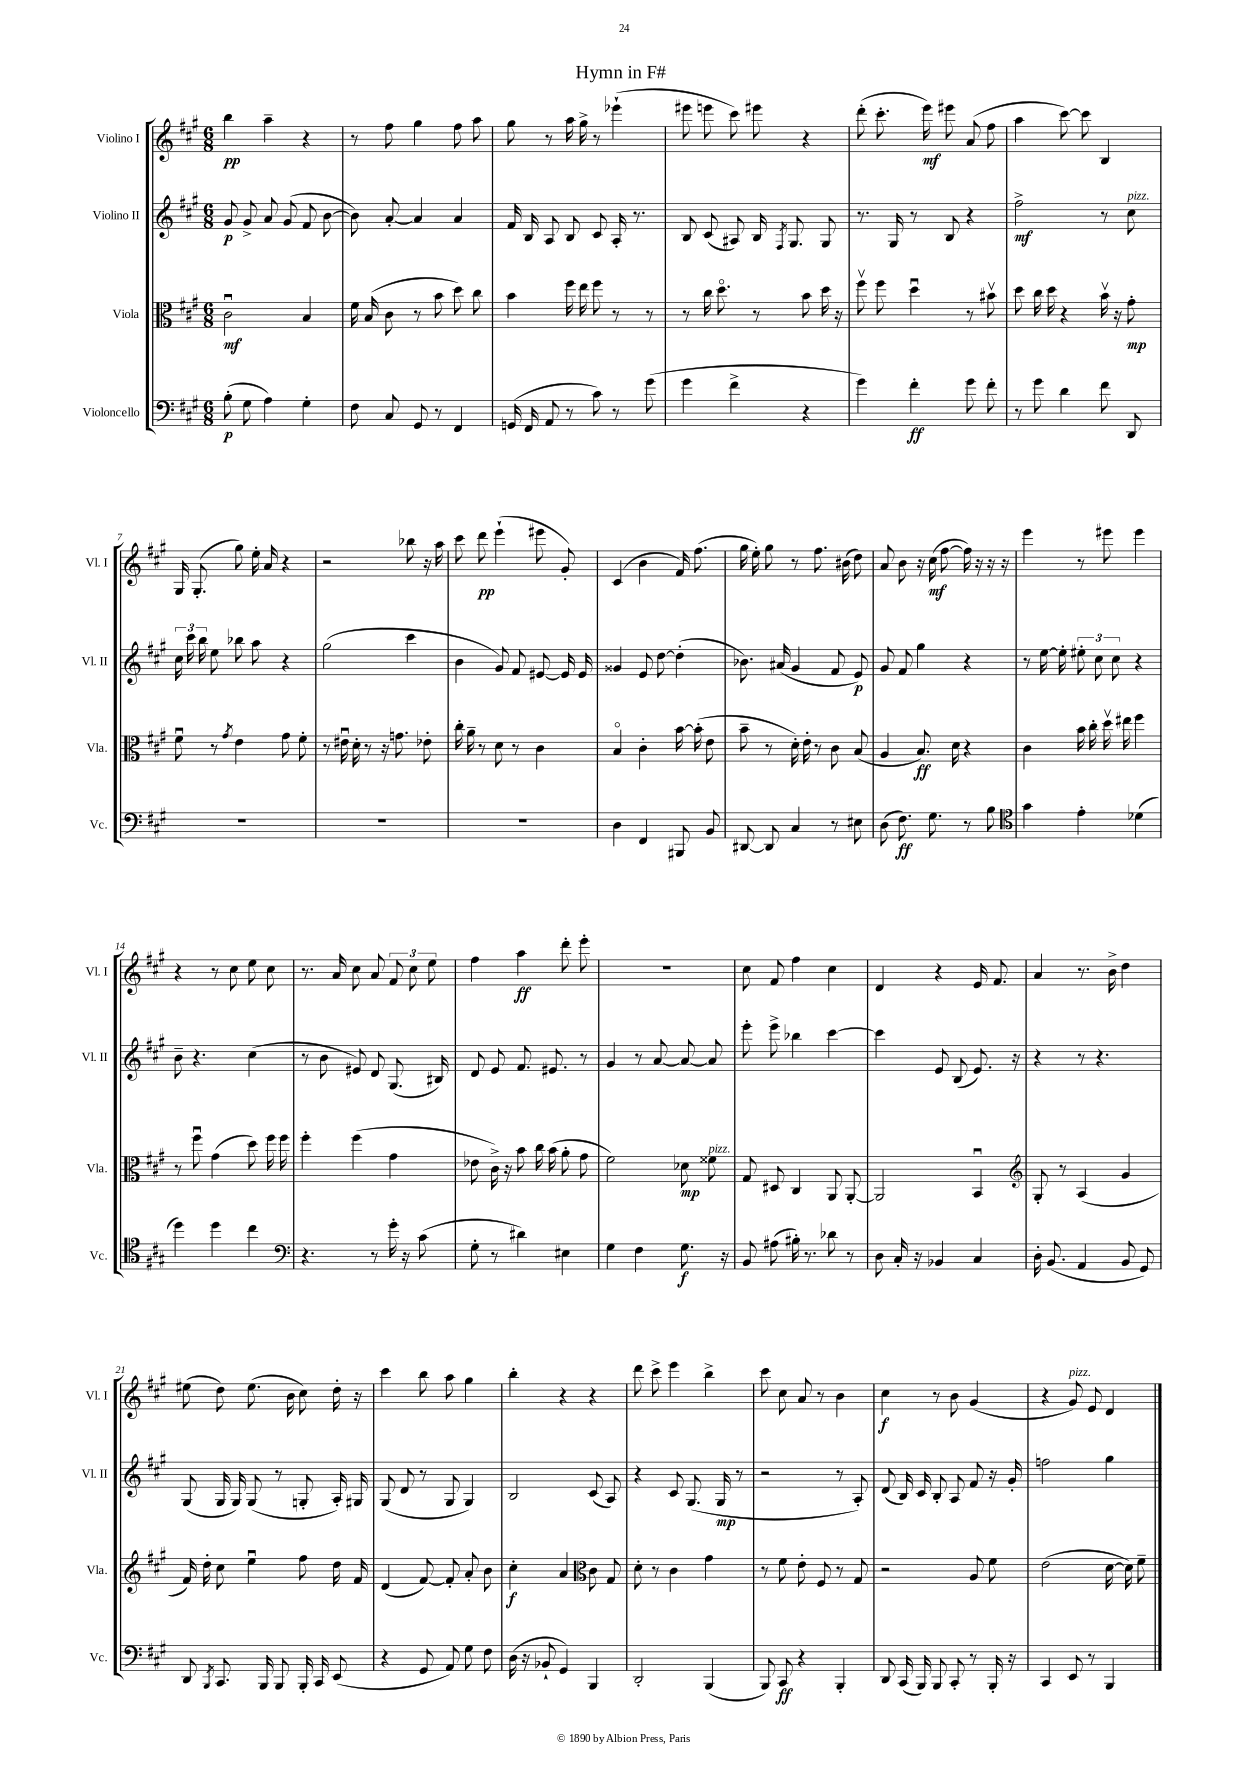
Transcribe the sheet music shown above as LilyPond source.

\header { title = "Hymn in F#" }
<<
\new StaffGroup <<
\new Staff = "s0" \with { instrumentName = "Violino I" shortInstrumentName = "Vl. I" } {
    \clef treble \key a \major \numericTimeSignature \time 6/8
    \autoBeamOff b''4\pp a''4-- r4 |
    r8 fis''8 gis''4 fis''8 a''8 |
    gis''8 r8 a''16 gis''16-> r8 ees'''4-!( |
    eis'''8 e'''8 cis'''8) eis'''8 r4 |
    d'''8-.( cis'''8.-. e'''16\mf) eis'''8 a'8( fis''8 |
    a''4 cis'''8~) cis'''8 b4 |
    gis16 gis8.-.( gis''8) e''16-. a'16 r4 |
    r2 bes''8 r16 a''16 |
    cis'''8 d'''8\pp e'''4-!( eis'''8 gis'8-.) |
    cis'4( b'4 fis'16) fis''8.( |
    gis''16 e''16-.) gis''8 r8 fis''8. bis'16( d''8) |
    a'8 b'8 r16 cis''16\mf( fis''8~ fis''16) r16 r16 r16 |
    e'''4 r8 eis'''8 eis'''4 |
    r4 r8 cis''8 e''8 cis''8 |
    r8. a'16 cis''8 a'8 \tuplet 3/2 { fis'8 cis''8 e''8 } |
    fis''4 a''4\ff d'''8-. e'''8-. |
    R2. |
    cis''8 fis'8 fis''4 cis''4 |
    d'4 r4 e'16 fis'8. |
    a'4 r8. b'16-> d''4 |
    eis''8( d''8) eis''8.( b'16 cis''8) d''16-. r16 |
    cis'''4 b''8 a''8 gis''4 |
    b''4-. r4 r4 |
    d'''8 cis'''8-> e'''4 b''4-> |
    cis'''8 cis''8 a'8 r8 b'4 |
    cis''4\f r8 b'8 gis'4( |
    r4 gis'8^\markup { \italic "pizz." }) e'8 d'4 \bar "|." |
}
\new Staff = "s1" \with { instrumentName = "Violino II" shortInstrumentName = "Vl. II" } {
    \clef treble \key a \major \numericTimeSignature \time 6/8
    \autoBeamOff gis'8\p gis'8-> a'8 gis'8( fis'8 b'8~ |
    b'8) a'8~-. a'4 a'4 |
    fis'16 b16 a8 b8 cis'8 a16-. r8. |
    b8 cis'8( ais8) b16 \acciaccatura { fis8 } gis8. gis8 |
    r8. gis16 r8 b8 r4 |
    fis''2->\mf r8 cis''8^\markup { \italic "pizz." } |
    \tuplet 3/2 { cis''16 cis'''16 b''16 } e''8 bes''8 a''8 r4 |
    gis''2( cis'''4 |
    b'4 gis'8) fis'8 eis'8~ eis'16 eis'16 |
    gisis'4 e'8 d''8~ d''4-.( |
    bes'8.) ais'16( gis'4 fis'8 e'8\p) |
    gis'8 fis'8 gis''4 r4 |
    r8 e''16~ e''16-. \tuplet 3/2 { eis''8-. cis''8 cis''8 } r4 |
    b'8-- r4. cis''4( |
    r8 b'8 eis'8) d'8 gis8.( bis16) |
    d'8 e'8 fis'8. eis'8. r8 |
    gis'4 r8 a'8~ a'8~ a'8 |
    e'''8-. e'''8-> bes''4 cis'''4~ |
    cis'''4 e'8 b8( e'8.) r16 |
    r4 r8 r4. |
    gis8( gis16 gis16) gis8( r8 g8-. a16-.) gis16 |
    gis8( d'8 r8 gis8 gis4) |
    b2 cis'8( a8) |
    r4 cis'8 gis8.( gis16\mp r8 |
    r2 r8 a8-.) |
    d'8( b16) cis'16 b8-. a8 fis'8 r16 gis'16-. |
    f''2 gis''4 \bar "|." |
}
\new Staff = "s2" \with { instrumentName = "Viola" shortInstrumentName = "Vla." } {
    \clef alto \key a \major \numericTimeSignature \time 6/8
    \autoBeamOff cis'2\downbow\mf b4 |
    fis'16 b16( cis'8 r8 b'8 d''8) cis''8 |
    b'4 fis''16 e''16 fis''8 r8 r8 |
    r8 cis''16 d''8.\flageolet r8 b'8 d''16 r16 |
    fis''8\upbow fis''8 d''4\downbow r8 bis'8\upbow |
    d''8 cis''16 d''16 r4 b'16\upbow r16 gis'8-.\mp |
    fis'8\downbow r8 \acciaccatura { gis'8 } e'4 gis'8 fis'8-. |
    r8 eis'16\downbow d'16-. r8 r16 g'8. ees'8-. |
    cis''16-. a'16-- r8 d'8 r8 cis'4 |
    b4\flageolet cis'4-. b'16~ b'16-.( e'8 |
    b'8-- r8 d'16-.) e'16-. r8 cis'8 b8( |
    a4 b8.\ff) d'16 r4 |
    cis'4 b'16 cis''16-. d''16\upbow eis''16 fis''4 |
    r8 fis''8\downbow gis'4( d''8) fis''16 fis''16 |
    fis''4-. fis''4( gis'4 |
    ees'8 cis'16->) r16 b'8 cis''16 b'16( a'8-. gis'8 |
    fis'2) des'8\mp fisis'8^\markup { \italic "pizz." } |
    gis8 dis8 cis4 a,8 a,8~-. |
    a,2 b,4\downbow |
    \clef treble gis8-. r8 a4( gis'4 |
    fis'16) d''16-. cis''8 e''4\downbow fis''8 d''16 fis'16 |
    d'4( fis'8~) fis'8-. a'8-. b'8 |
    cis''4-.\f a'4 \clef alto cis'8 gis8 |
    d'8-. r8 cis'4 gis'4 |
    r8 fis'8 e'8-. fis8 r8 gis8 |
    r2 a8 fis'8 |
    e'2( d'16~ d'16) fis'8-- \bar "|." |
}
\new Staff = "s3" \with { instrumentName = "Violoncello" shortInstrumentName = "Vc." } {
    \clef bass \key a \major \numericTimeSignature \time 6/8
    \autoBeamOff b8-.\p( gis8 a4) gis4-. |
    fis8 cis8 gis,8 r8 fis,4 |
    g,16( fis,16 a,8 r8 cis'8) r8 gis'8( |
    gis'4 fis'4-> r4 |
    gis'4) fis'4-.\ff gis'8 fis'8-. |
    r8 gis'8 d'4 fis'8 d,8 |
    R2. |
    R2. |
    R2. |
    d4 fis,4 bis,,8 b,8 |
    dis,8~ dis,8 cis4 r8 eis8 |
    d8( fis8.\ff) gis8. r8 b8 |
    \clef tenor gis'4 e'4-. des'4( |
    d''4) d''4 cis''4 |
    \clef bass r4. r8 gis'16-. r16 cis'8( |
    gis8-. r8 dis'4) eis4 |
    gis4 fis4 gis8.\f r16 |
    b,8 ais8( bis16-.) r8. des'8 r8 |
    d8 cis16-. r16 bes,4 cis4 |
    d16-. b,8.( a,4 b,8 gis,8) |
    d,8 \acciaccatura { b,,8 } cis,8. b,,16 b,,8 b,,16-. cis,16 e,8( |
    r4 gis,8 a,8) gis8 fis8 |
    d16( r16 bes,8-! gis,4) b,,4 |
    d,2-. b,,4( |
    b,,8) cis,8\ff r4 b,,4-. |
    d,8 cis,16( b,,16) b,,8 cis,8-. r8 b,,16-. r16 |
    cis,4 e,8 r8 b,,4 \bar "|." |
}
>>
>>
